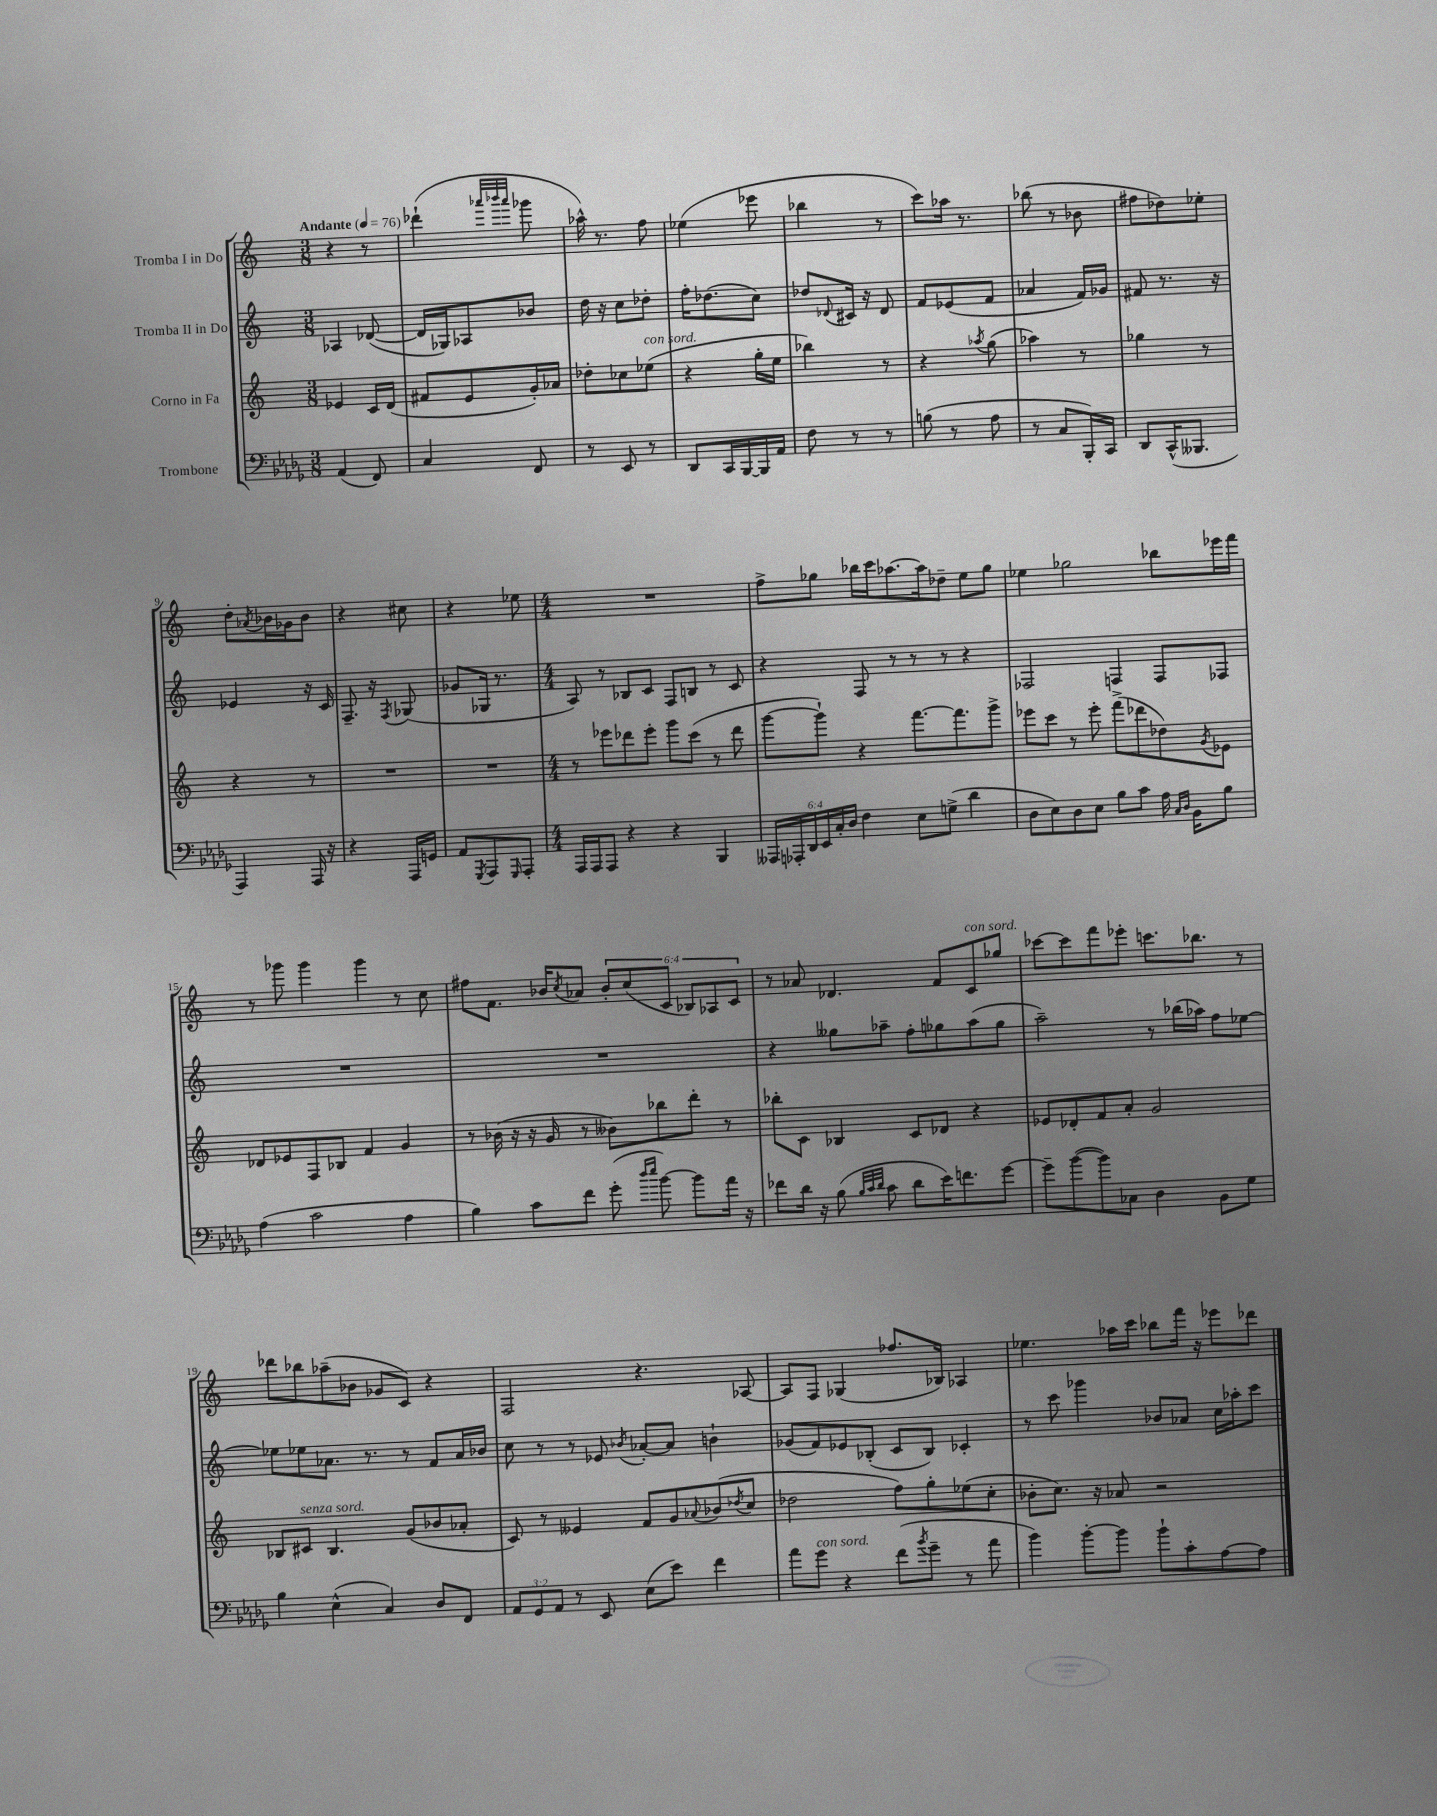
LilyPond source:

<<
\new StaffGroup <<
\new Staff = "s0" \with { instrumentName = "Tromba I in Do" } {
    \clef treble \key c \major \numericTimeSignature \time 3/8 \override Staff.TupletNumber.text = #tuplet-number::calc-fraction-text \tempo "Andante" 4 = 76
    r4 r8 |
    des'''4-!( \grace { aes'''32 bes'''32 aes'''32 } ges'''8 |
    aes''16-^) r8. f''8 |
    ees''4( ees'''8 |
    bes''4 r8 |
    c'''8) aes''16 r8. |
    bes''8( r8 bes'8 |
    fis''8 des''8) ees''8-. |
    d''8-. \acciaccatura { aes'8 } bes'16 ges'16 bes'8 |
    r4 cis''8 |
    r4 ees''8 |
    \numericTimeSignature \time 4/4 R1 |
    f''8-> ges''8 bes''16 c'''16 aes''8.~ aes''16 des''8-- e''8 ges''8 |
    ees''4 ges''2 bes''8 ees'''16 f'''16 |
    r8 ges'''8 ges'''4 ges'''4 r8 c''8 |
    fis''8 f'8. bes'16 \acciaccatura { c''8 } aes'8 \tuplet 6/4 { bes'8-. c''8( c'8 bes8) aes8 c'8 } |
    r8 aes'8 des'4. f'8 c'8^\markup { \italic "con sord." } ges''8 |
    ces'''8~ ces'''8 f'''8 ees'''8-. c'''8. bes''8. r8 |
    des'''8 bes''8 aes''8--( bes'8 ges'8 c'8) r4 |
    f2 r4. aes8~ |
    aes8 f8 ges4( fes''8. bes16) aes4 |
    ees''4. aes''16 c'''16 bes''8 f'''16 r16 ees'''8 des'''8 \bar "|." |
}
\new Staff = "s1" \with { instrumentName = "Tromba II in Do" } {
    \clef treble \key c \major \numericTimeSignature \time 3/8
    aes4 des'8~( |
    des'16 ges16) aes8 bes'8 |
    d''16 r16 c''8 des''8-. |
    f''16-. des''8.( c''8) |
    des''8 \appoggiatura { des'8 } cis'16 r16 des'8 |
    f'8 ees'8( f'8 |
    aes'4 f'16) ges'16 |
    fis'8 r8. r16 |
    ees'4 r16 c'16 |
    f8.-- r16 \acciaccatura { f8 } ges8( |
    ges'8 ges16 r8. |
    \numericTimeSignature \time 4/4 a8) r8 bes8 c'8 f8 b8 r8 c'8 |
    r4 f8 r8 r8 r8 r4 |
    fes2 f4 f8 fes8 |
    R1 |
    R1 |
    r4 geses''8 aes''8-- f''8-. ges''8 aes''8( ges''8 |
    a''2--) r8 bes''16( aes''16) f''8 ees''8~ |
    ees''8 ees''8 aes'8. r8. r8 f'8 aes'16 bes'16 |
    c''8 r8 r8 ees'8 \acciaccatura { bes'8 } aes'8~-. aes'8 b'4-! |
    ges'8( f'8) ees'8 bes8-.( c'8 bes8) ces'4-. |
    r8 c'''8 ges'''4 bes'8 aes'8 c''16 aes''16-. c'''8 \bar "|." |
}
\new Staff = "s2" \with { instrumentName = "Corno in Fa" } {
    \clef treble \key c \major \numericTimeSignature \time 3/8
    ees'4 c'16 d'16( |
    fis'8 e'8 g'16-.) aes'16 |
    des''8-. ces''8 ees''8^\markup { \italic "con sord." }( |
    r4 g''16-. e''16 |
    bes''4) r8 |
    r4 \acciaccatura { aes''8 } g''8( |
    aes''4) r8 |
    ges''4 r8 |
    r4 r8 |
    R4. |
    R4. |
    \numericTimeSignature \time 4/4 r8 ees'''8 des'''8 ees'''8-. g'''8 c'''8( r8 des'''8 |
    g'''8~ g'''8-!) r4 f'''8.~ f'''8. g'''8-> |
    ees'''8 c'''8 r8 ees'''8-. f'''8->( des'''8 des''8) \acciaccatura { g'8 } ees'8 |
    des'8 ees'8 f8 bes8 f'4 g'4 |
    r8 bes'16( r16 r16 g'16 r8 beses'8) bes''8 d'''8-. r8 |
    bes''8-. c'8 bes4 c'8 des'8 r4 |
    ees'8 des'8-. f'8 a'8-. g'2 |
    bes8 cis'8^\markup { \italic "senza sord." } bes4. g'8( bes'8 aes'8-. |
    c'8) r8 eeses'4 f'8 g'8 \appoggiatura { aes'8 } bes'8( \acciaccatura { des''8 } c''8 |
    des''2 f''8) g''8-. ees''8( c''8-. |
    bes'8-. c''8.) r16 aes'8 r2 \bar "|." |
}
\new Staff = "s3" \with { instrumentName = "Trombone" } {
    \clef bass \key des \major \numericTimeSignature \time 3/8 \override Staff.TupletNumber.text = #tuplet-number::calc-fraction-text
    aes,4( f,8) |
    c4 f,8 |
    r8 ees,8 r8 |
    des,8 c,16 bes,,16~ bes,,16 aes,16 |
    f8 r8 r8 |
    b8( r8 aes8 |
    r8 c8 bes,,16-.) c,16 |
    des,8 c,16-^( beses,,8. |
    aes,,4) aes,,16 r16 |
    r4 aes,,16 g,16 |
    aes,8 \acciaccatura { ges,,8 } aes,,8 \grace { ges,,16 } aes,,8-. |
    \numericTimeSignature \time 4/4 aes,,16 aes,,16 aes,,8 r4 r4 bes,,4 |
    \tuplet 6/4 { aeses,,16 aes,,16-. des,16 ees,16 c16-. des16 } f4 ees8 g8->( des'4 |
    des8 ees8) des8 ees8 bes8 c'8 aes16 \grace { c16 des16 } bes,16 bes8 |
    aes4( c'2 aes4 |
    bes4) c'8 f'8 ges'8-.( \grace { des''16 ees''16 } bes'8~) bes'8 aes'16 r16 |
    fes'8 des'16 r16 bes8( \grace { bes32 c'32 des'32 } c'8 des'8 ees'16) f'8. ges'8~ |
    ges'8-- bes'8~( bes'8) ces8 des4 bes,8 ges8 |
    bes4 ees4-^( c4) des8 f,8 |
    \tuplet 3/2 { aes,8 ges,8 aes,8 } r8 ees,8 ees8( ees'8) f'4 |
    aes'8 ges'8^\markup { \italic "con sord." } r4 f'8( \acciaccatura { bes'8 } ges'8-- r8 aes'8 |
    bes'4) bes'8~-. bes'8 bes'8-! c'8-. aes8~ aes8 \bar "|." |
}
>>
>>
